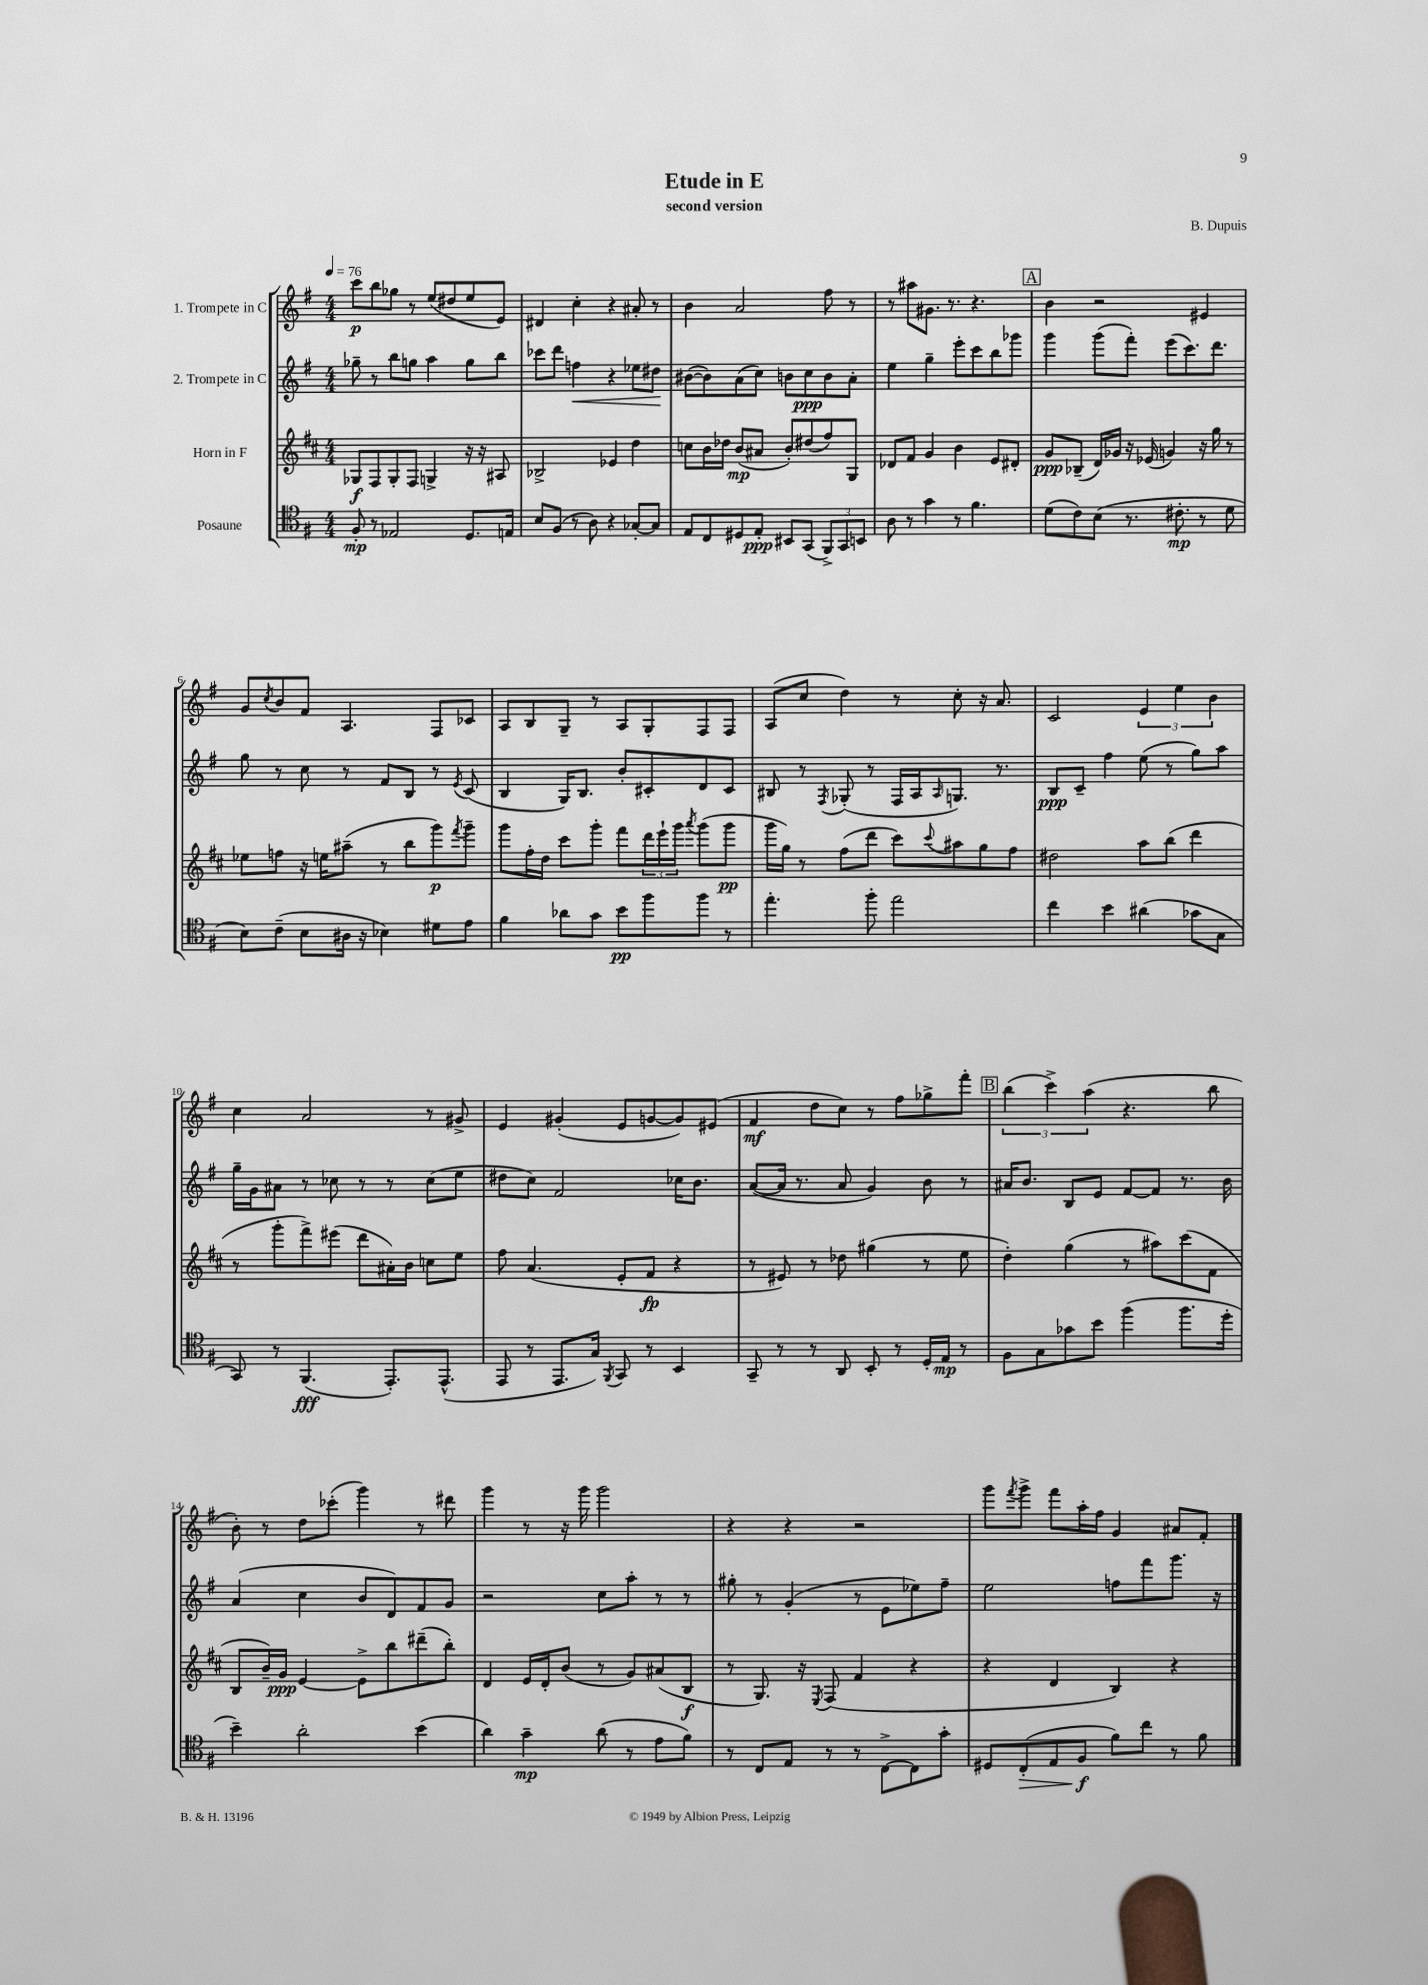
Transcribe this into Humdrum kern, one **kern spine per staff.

**kern	**kern	**kern	**kern
*staff4	*staff3	*staff2	*staff1
*clefC4	*clefG2	*clefG2	*clefG2
*k[f#]	*k[f#c#]	*k[f#]	*k[f#]
*M4/4	*M4/4	*M4/4	*M4/4
*MM76	*MM76	*MM76	*MM76
8F#'/	8G-/L	8gg-~\	8ccc\L
8r	8F#/	8r	8bb\
2E-/	8G-'/	8bb\L	8gg-\J
.	8F#/J	8gg\J	8r
.	4G^/	4aa\	(8ee/L
.	.	.	8dd#/
8.D/L	16r	8gg\L	8ee/
.	16r	.	.
.	8A#/	8bb\J	8e/J)
16E/Jk	.	.	.
=	=	=	=
8B/L	2B-^/	8ccc-\L	4d#/
(8F#/J	.	8ddd\J	.
8r	.	4ff\	4cc'\
8A\)	.	.	.
4r	4e-/	4r	4r
[8G-'/L	4dd\	8ee-\L	8a#'/
8G-/]J	.	8dd#\J	8r
=	=	=	=
8E/L	8cc\L	([8b#\L	4b\
8C/	16b\L	8b#\])	.
.	16dd-\JJ	.	.
8D#/	(8b/L	(8a\	2a/
8E'/J	8a#/J	8cc\J)	.
8BB#/L	8b'/L)	8b\L	.
(8GG/J	(8dd#/	8cc\	.
12FF#^/L)	8ff#/)	8b\	8ff#\
12GG/	.	.	.
.	8G/J	8a'\J	8r
12BB/J	.	.	.
=	=	=	=
8A\	8d-/L	4ee\	8r
8r	8f#/J	.	8aa#\L
4g\	4g/	4gg~\	8.g#\J
.	.	.	8.r
8r	4b\	8eee'\L	.
4.f#\	.	8ccc\	4.r
.	8e/L	8bb\	.
.	8d#'/J	8ggg-\J	.
=	=	=	=
(8d\L	8g/L	4ggg\	4b\
8c\)	(8B-~/J	.	.
(8B\J	16d/LL)	(8ggg\L	2r
.	16g-/JJ	.	.
8.r	16r	8fff#'\J)	.
.	(16e-/	.	.
.	4g/)	(8eee\L	.
8.c#'\	.	.	.
.	.	8.ccc\)	.
8r	16r	.	4e#/
.	16gg\	8.ddd\J	.
8d\	8r	.	.
=	=	=	=
8B\L)	8ee-\L	8gg\	8g/L
.	.	.	8qcc/
(8c~\J	8ff\J	8r	8b/
8B\L	16r	8cc\	8f#/J
.	16ee\LK	.	.
16A#\Jk	(8aa#~\J	8r	4.A/
16r	.	.	.
4B-\)	8r	8f#/L	.
.	8bb\L	8B/J	.
8d#\L	8ggg\)	8r	8F#/L
.	8qfff#/	8qe/	.
8e\J	8ggg~\J	(8c/	8c-/J
=	=	=	=
4f#\	8ggg\L	4B/	8A/L
.	16ff#'\L	.	8B/
.	16dd\JJ	.	.
8a-\L	8ccc#\L	16G/LK)	8G~/J
.	.	8.B/J	.
8g\J	8ggg'\J	.	8r
8b\L	8fff#\L	8b'/L	8A/L
8ff#\	24ddd\L	8c#'/	8G'/
.	24eee`\	.	.
.	24ggg\JJ	.	.
.	8qaaa/	.	.
8ff#\J	(8ggg\L	8d/	8F#/
8r	8ggg\J	8c#/J	8F#/J
=	=	=	=
4.ee'\	16ggg\LL	8B#/	(8A/L
.	16gg\JJ)	.	.
.	8r	8r	8cc/J
.	.	8qF#/	.
.	(8ff#\L	(8G-'/	4dd\)
8ff#'\	8ddd\J	8r	.
2ee\	8ccc#\L)	16F#/LL	8r
.	.	16A/J	.
.	8qqccc#/	16qqA/	.
.	8aa#\	8.G/J)	8cc'\
.	8gg\	.	16r
.	.	8.r	8.a/
.	8ff#\J	.	.
=	=	=	=
4cc\	2dd#\	8B/L	2c/
.	.	8c~/J	.
4b\	.	4ff#\	.
(4a#\	8aa\L	(8ee\	6e/
.	(8bb\J	8r	.
.	.	.	6ee\
8g-\L	4ddd\	8gg\L)	.
.	.	.	6b\
8G\J	.	8aa\J	.
=	=	=	=
8GG/)	8r	16gg~\LL	4cc\
.	.	16g\J	.
8r	8ggg'\L	8a#\J	.
(4.FF#/	8fff#^\)	8r	2a/
.	(8eee#\J	8cc-\	.
.	8ddd\L	8r	.
8.EE'/L)	16a#'\L)	8r	.
.	16b\JJ	.	.
.	8cc\L	(8cc-\L	8r
(8.EE^^/J	.	.	.
.	8ee\J	8ee\J	8g#^/
=	=	=	=
8EE/	8ff#\	8dd#\L	4e/
8r	(4.a/	8cc\J)	.
8.EE/L	.	2f#/	(4g#'/
16G/Jk)	.	.	.
8qFF#/	.	.	.
8GG/	8e'/L	.	8e/L
8r	8f#/J	.	[8g/
4BB/	4r	16cc-\LK	8g/])
.	.	8.b\J	.
.	.	.	(8e#/J
=	=	=	=
8GG~/	8r	([8a/L	4f#/
8r	8e#/)	16a/]Jk	.
.	.	8.r	.
8r	8r	.	8dd\L
8AA/	8dd-\	8a/	8cc\J)
8BB'/	(4gg#\	4g/)	8r
8r	.	.	8ff#\L
16D'/LL	8r	8b\	8gg-^\
16E/JJ	.	.	.
8r	8ee\	8r	8fff#'\J
=	=	=	=
8F#\L	4dd'\)	16a#/LK	(6bb\
.	.	8.b/J	.
8G\	.	.	.
.	.	.	6ccc^\)
8g-\	(4gg\	8B/L	.
.	.	.	(6aa\
8b\J	.	8e/J	.
(4ff#\	8r	[8f#/L	4.r
.	8aa#\L)	8f#/]J	.
8.ff#\L	(8ccc#\	8.r	.
.	8f#\J	.	8bb\
16dd'\Jk	.	16b\	.
=	=	=	=
4b~\)	8B/L	(4a/	8b'\)
.	16b~/L)	.	8r
.	16g/JJ	.	.
2a'\	[4e/	4cc\	8dd\L
.	.	.	(8ccc-'\J
.	8e^\]L	8b/L	4ggg\)
.	8bb\	8d/)	.
(4b\	(8ddd#~\	8f#/	8r
.	8bb'\J)	8g/J	8ddd#\
=	=	=	=
4a\)	4d/	2r	4ggg\
4g~\	16e/LL	.	8r
.	16d'/J	.	.
.	(8b/J	.	16r
.	.	.	16ggg\
(8a\	8r	8cc\L	2ggg\
8r	8g/L)	8aa'\J	.
8e\L	(8a#/	8r	.
8f#\J)	8B/J	8r	.
=	=	=	=
8r	8r	8gg#'\	4r
8C/L	8.G/)	8r	.
8E/J	.	(4g'/	4r
.	16r	.	.
.	8qE/	.	.
8r	(8F#/	.	.
8r	4f#/	8r	2r
[8C^\L	.	8e\L	.
8C\]	4r	8ee-\)	.
8g'\J	.	8ff#~\J	.
=	=	=	=
8D#/L	4r	2ee\	8ggg\L
.	.	.	8qfff#/
(8C'/	.	.	8ggg^\J
8E/	4d/	.	8fff#\L
8F#/J	.	.	16aa'\L
.	.	.	16ff#\JJ
8f#\L)	4B/)	8ff\L	4g/
8cc\J	.	8fff#\	.
8r	4r	8.ggg\J	8a#/L
8f#\	.	.	8f#'/J
.	.	16r	.
==	==	==	==
*-	*-	*-	*-
